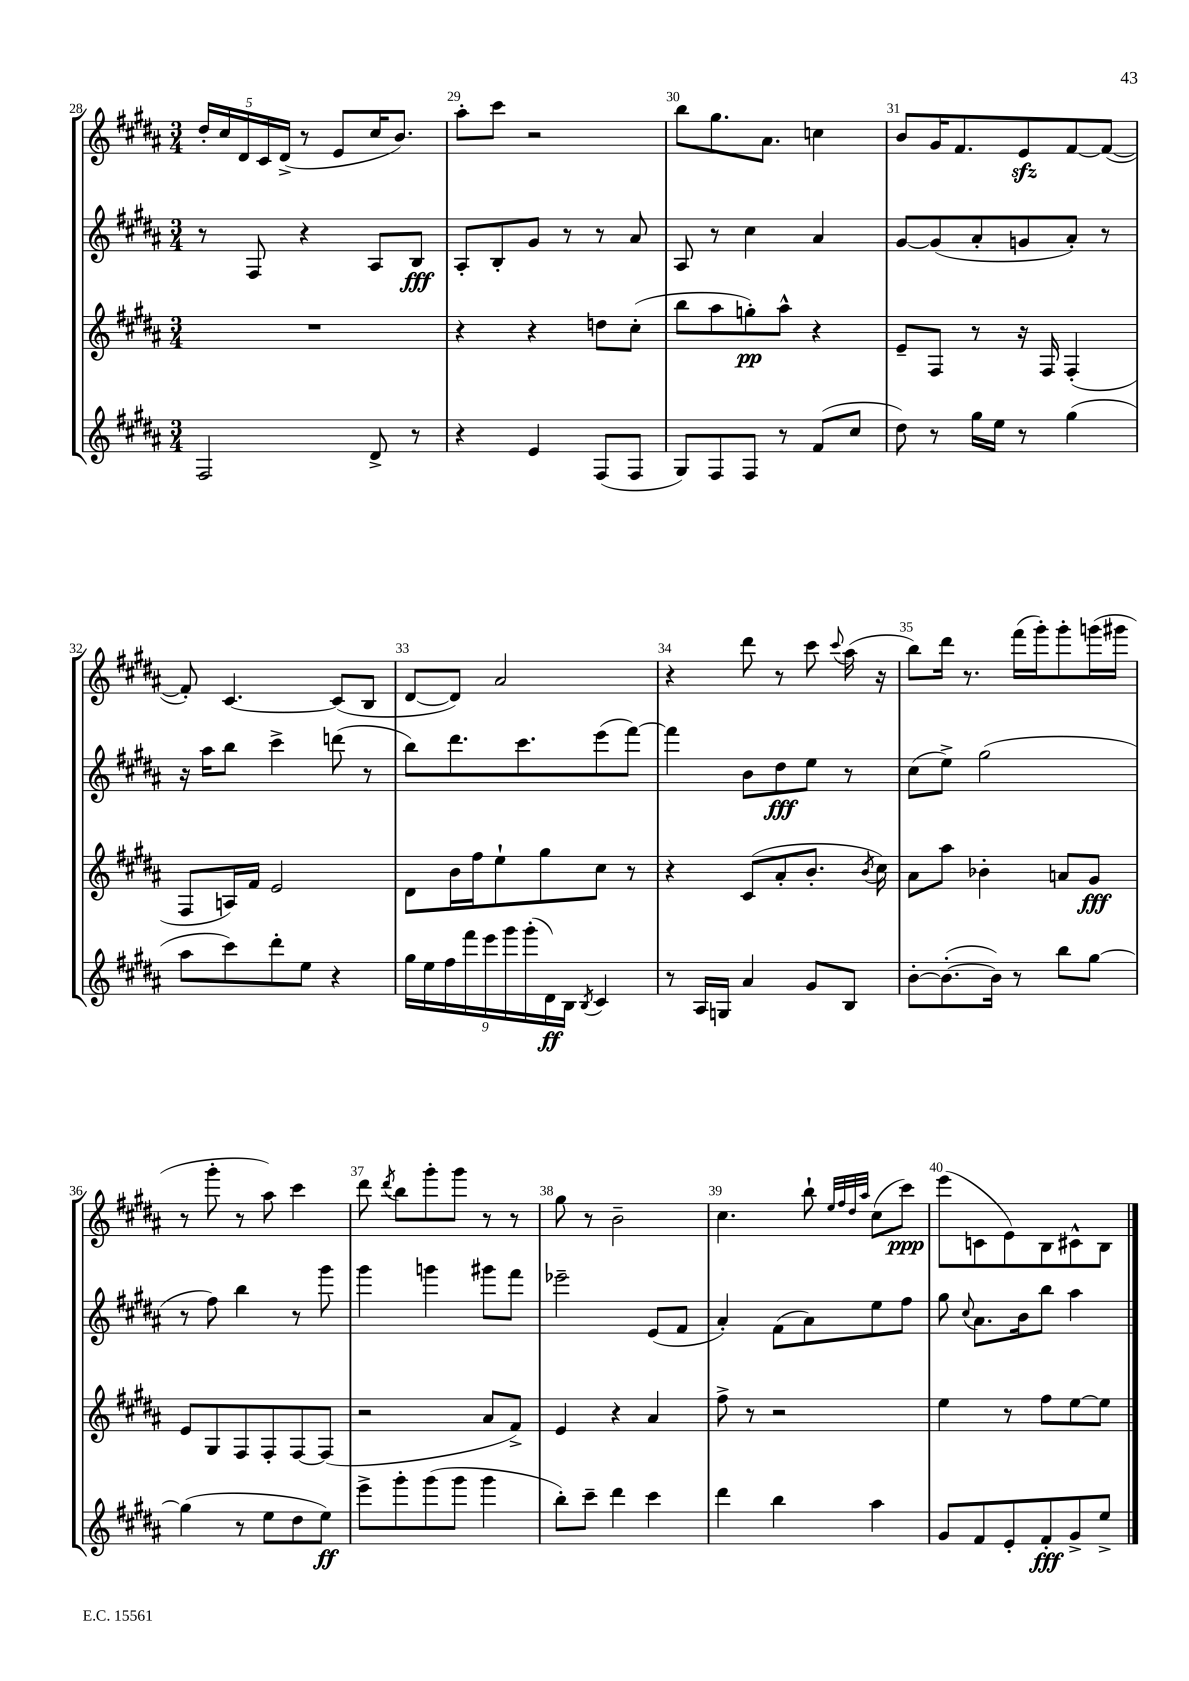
<<
\new StaffGroup <<
\new Staff = "s0" {
    \clef treble \key b \major \numericTimeSignature \time 3/4
    \autoBeamOff \tuplet 5/4 { dis''16[-. cis''16 dis'16 cis'16 dis'16]->( } r8 e'8[ cis''16 b'8.]) |
    ais''8[-. cis'''8] r2 |
    b''8[ gis''8. ais'8.] c''4 |
    b'8[ gis'16 fis'8. e'8\sfz fis'8~ fis'8]~( |
    fis'8-.) cis'4.~ cis'8[( b8] |
    dis'8[~ dis'8]) ais'2 |
    r4 dis'''8 r8 cis'''8 \appoggiatura { cis'''8 } ais''16( r16 |
    b''8[) dis'''16] r8. fis'''16[( gis'''16-.) gis'''8-. g'''16( gis'''16] |
    r8 gis'''8-. r8 ais''8) cis'''4 |
    dis'''8 \acciaccatura { dis'''8 } b''8[ gis'''8-. gis'''8] r8 r8 |
    gis''8 r8 b'2-- |
    cis''4. b''8-! \grace { e''32[ fis''32 dis''32 ais''32] } cis''8[( cis'''8]\ppp) |
    e'''8[( c'8 e'8) b8 cis'8-^ b8] \bar "|." |
}
\new Staff = "s1" {
    \clef treble \key b \major \numericTimeSignature \time 3/4
    \autoBeamOff r8 fis8 r4 ais8[ b8]\fff |
    ais8[-. b8-. gis'8] r8 r8 ais'8 |
    ais8 r8 cis''4 ais'4 |
    gis'8[~ gis'8( ais'8-. g'8 ais'8]-.) r8 |
    r16 ais''16[ b''8] cis'''4-> d'''8( r8 |
    b''8[) dis'''8. cis'''8. e'''8( fis'''8]~) |
    fis'''4 b'8[ dis''8\fff e''8] r8 |
    cis''8[( e''8]->) gis''2( |
    r8 fis''8) b''4 r8 gis'''8 |
    gis'''4 g'''4 gis'''8[ fis'''8] |
    ees'''2-- e'8[( fis'8] |
    ais'4-.) fis'8[( ais'8) e''8 fis''8] |
    gis''8 \appoggiatura { cis''8 } ais'8.[ b'16 b''8] ais''4 \bar "|." |
}
\new Staff = "s2" {
    \clef treble \key b \major \numericTimeSignature \time 3/4
    \autoBeamOff R2. |
    r4 r4 d''8[ cis''8]-.( |
    b''8[ ais''8 g''8-.\pp) ais''8]-^ r4 |
    e'8[-- fis8] r8 r16 fis16 fis4-.( |
    fis8[ a16) fis'16] e'2 |
    dis'8[ b'16 fis''16 e''8-! gis''8 cis''8] r8 |
    r4 cis'8[( ais'8-. b'8.]-. \acciaccatura { b'8 } cis''16) |
    ais'8[ ais''8] bes'4-. a'8[ gis'8]\fff |
    e'8[ gis8 fis8 fis8-. fis8~ fis8]( |
    r2 ais'8[ fis'8]->) |
    e'4 r4 ais'4 |
    fis''8-> r8 r2 |
    e''4 r8 fis''8[ e''8~ e''8] \bar "|." |
}
\new Staff = "s3" {
    \clef treble \key b \major \numericTimeSignature \time 3/4
    \autoBeamOff fis2 dis'8-> r8 |
    r4 e'4 fis8[( fis8] |
    gis8[) fis8 fis8] r8 fis'8[( cis''8] |
    dis''8) r8 gis''16[ e''16] r8 gis''4( |
    ais''8[ cis'''8) dis'''8-. e''8] r4 |
    \tuplet 9/8 { gis''16[ e''16 fis''16 fis'''16 e'''16 gis'''16 gis'''16-.( dis'16\ff) b16] } \acciaccatura { b8 } cis'4 |
    r8 ais16[ g16] ais'4 gis'8[ b8] |
    b'8[~-. b'8.~-.( b'16]) r8 b''8[ gis''8]~ |
    gis''4( r8 e''8[ dis''8 e''8]\ff) |
    e'''8[-> gis'''8-. gis'''8( gis'''8] gis'''4 |
    b''8[-.) cis'''8]-- dis'''4 cis'''4 |
    dis'''4 b''4 ais''4 |
    gis'8[ fis'8 e'8-. fis'8-.\fff gis'8-> e''8]-> \bar "|." |
}
>>
>>
\layout { \context { \Score currentBarNumber = #28 \override BarNumber.break-visibility = ##(#f #t #t) barNumberVisibility = #all-bar-numbers-visible } }
